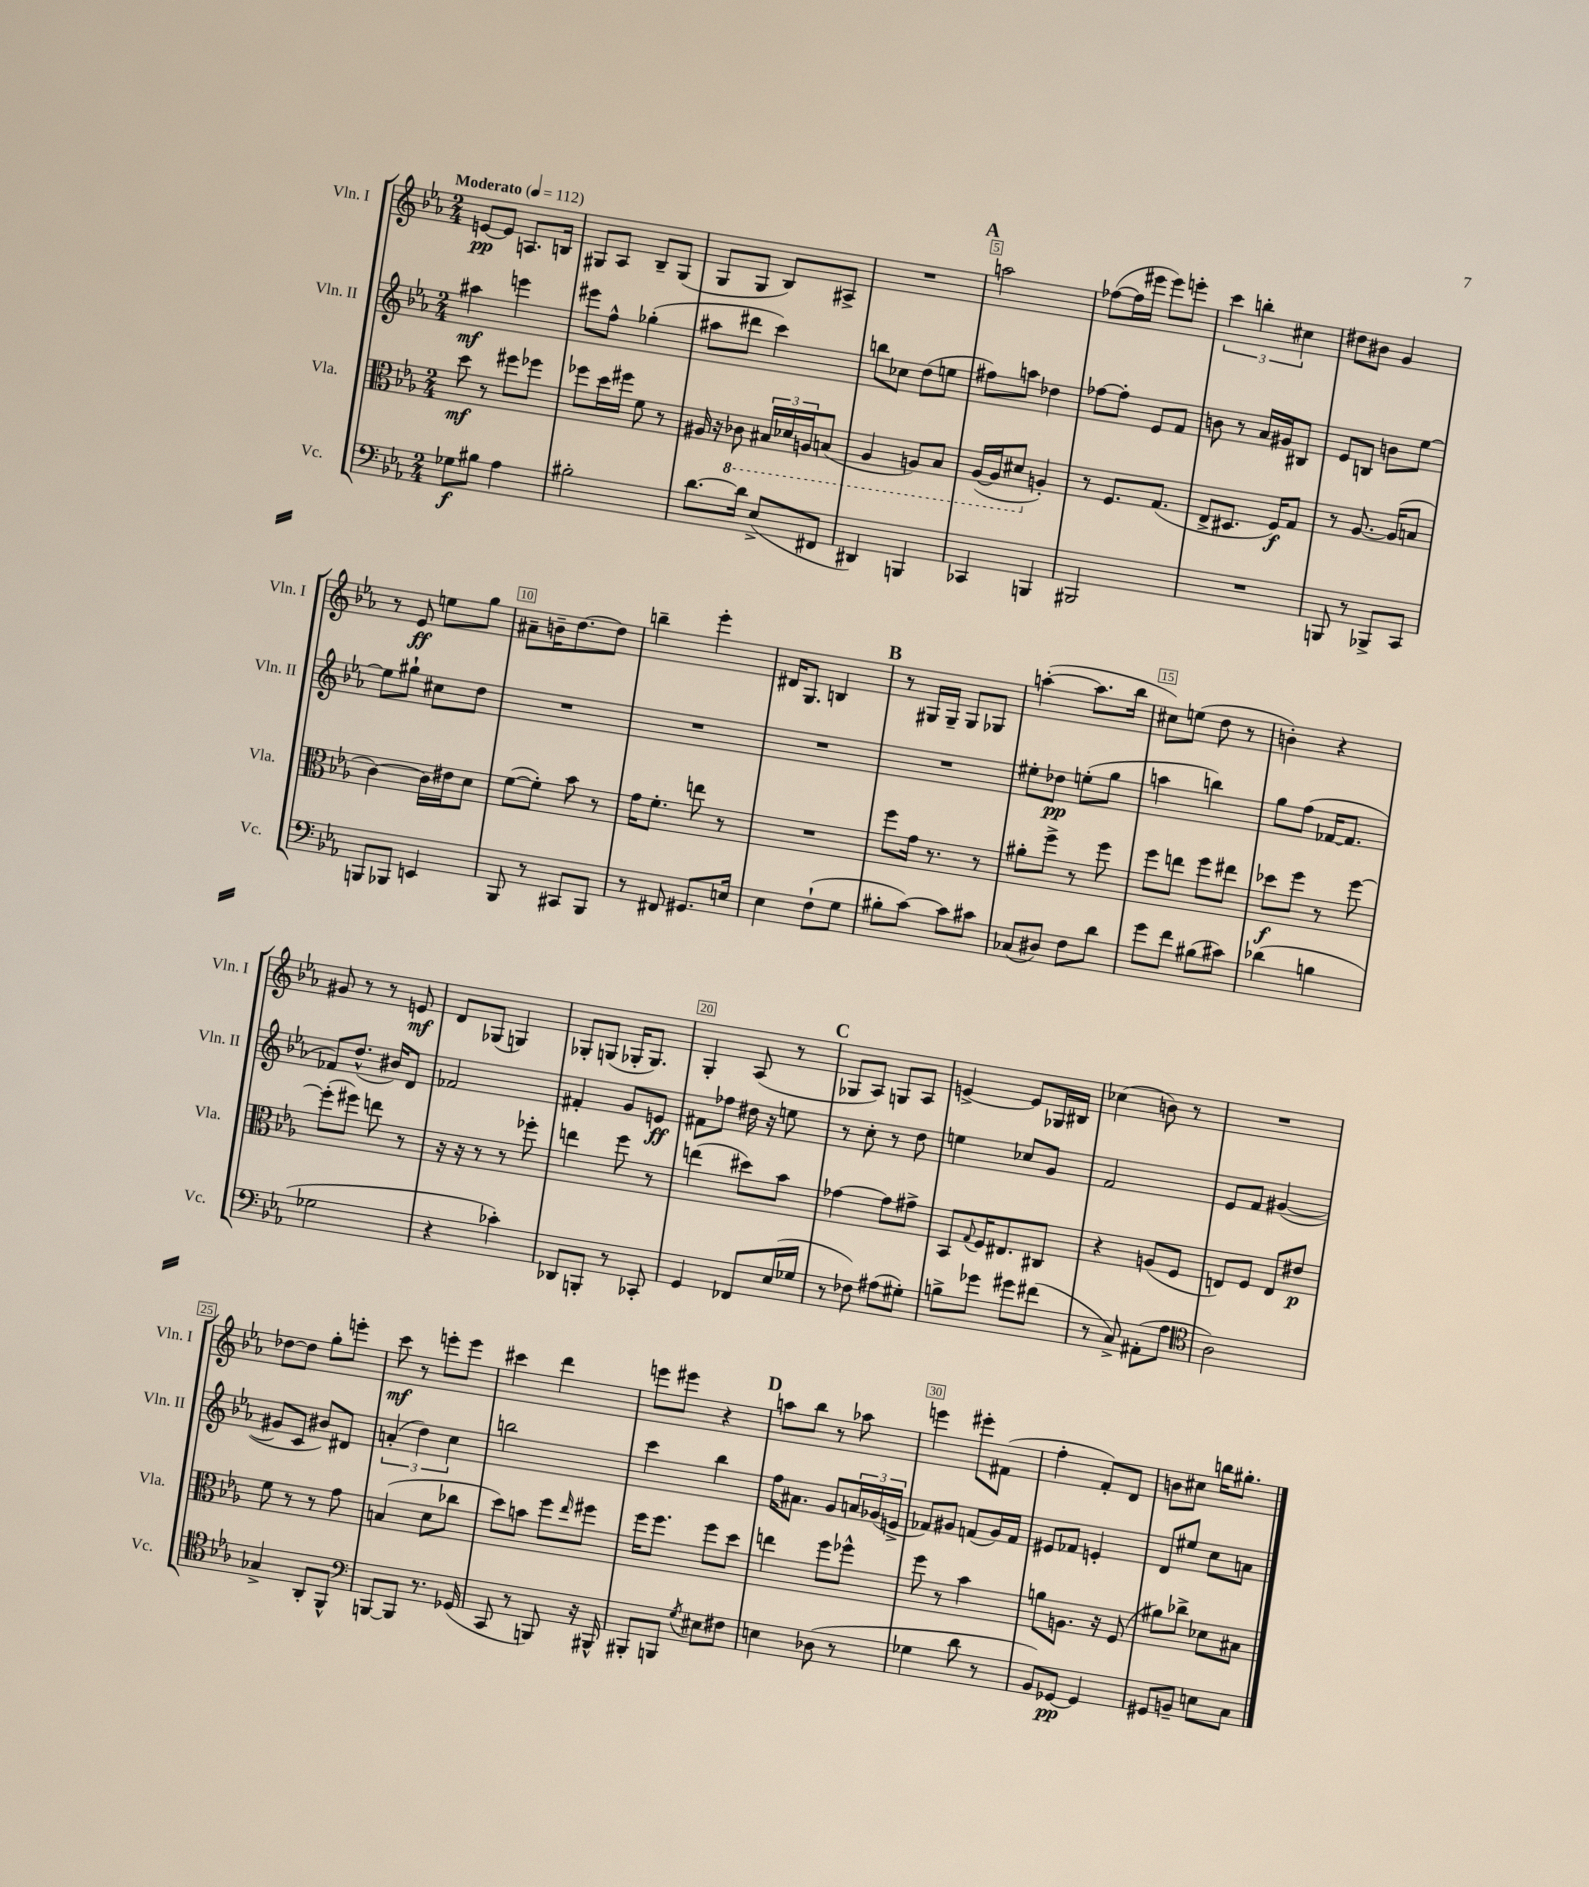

**kern	**kern	**kern	**kern
*staff4	*staff3	*staff2	*staff1
*clefF4	*clefC3	*clefG2	*clefG2
*k[b-e-a-]	*k[b-e-a-]	*k[b-e-a-]	*k[b-e-a-]
*M2/4	*M2/4	*M2/4	*M2/4
*MM112	*MM112	*MM112	*MM112
8G-	8dd	4aa#	[8e
8B#	8r	.	8e]
4A-	8ff#	4eee	8.A
.	8ff-	.	.
.	.	.	16B
=	=	=	=
2B#'	8ff-	8eee#	8G#
.	16dd	8ff^^	8A-
.	16ff#	.	.
.	8f	(4gg-'	8B-~
.	8r	.	(8G#
=	=	=	=
[8.d	16A#	8aa#	8G
.	16r	.	.
.	8C-	8ddd#	8G
16d]	.	.	.
(8E-^	24BB#	4ccc)	8B-)
.	24D-	.	.
.	24AA	.	.
8FF#	(8BB	.	8A#^
=	=	=	=
4DD#)	4AA-	8bb	2r
.	.	8cc-	.
4BBB	8AA)	(8dd	.
.	8BB-	8ee	.
=	=	=	=
4CC-	([16AA-	8ff#)	2aa
.	16AA-]	.	.
.	8D#	8aa	.
4BBB	4A')	4dd-	.
=	=	=	=
2BBB#	8r	[8ff-	([8ff-
.	8.F	8ff-']	16ff-]
.	.	.	16eee#
.	.	8e-	8eee#)
.	(8.G	.	.
.	.	8f	8eee'
=	=	=	=
2r	8E-^	8b	6ccc
.	8.D#	8r	.
.	.	.	6bb'
.	.	16a-	.
.	16F)	16g#	.
.	.	.	6cc#
.	8G	8B#	.
=	=	=	=
8BBB	8r	8e-	8dd#
8r	[8.A-	8B	8b#
8BBB-^	.	8b	4g
.	(16A-]	.	.
8CC	8B	[8ee-	.
=	=	=	=
8BBB	[4c)	8ee-]	8r
8BBB-	.	8gg#`	8e-
4EE	16c]	8cc#	8ee
.	16e#	.	.
.	8d	8dd	8gg
=	=	=	=
8BBB-	([8f	2r	8a#~
8r	8f'])	.	16b~
.	.	.	[8.dd
8CC#	8b-	.	.
8BBB-	8r	.	8dd]
=	=	=	=
8r	16g	2r	4bb~
.	8.f'	.	.
8FF#	.	.	.
8.GG#	8ee	.	4eee-'
.	8r	.	.
16E	.	.	.
=	=	=	=
4E-	2r	2r	16d#
.	.	.	8.G
(8F`	.	.	4B
8G	.	.	.
=	=	=	=
8B#'	8ff	2r	8r
[8c)	16g	.	16G#
.	8.r	.	16G#~
8c]	.	.	8G#
8c#	8r	.	8G-
=	=	=	=
(8C-	8a#'	8ee#'	([4aa'
8D#)	8ff^	8dd-	.
8F	8r	(8ee'	8.aa]
8d	8ff	8gg	.
.	.	.	16bb-
=	=	=	=
8g	8ff	4aa	8cc#)
8f	8ee	.	(8ee
(8B#	8ff	4bb)	8dd
8c#)	8ee#	.	8r
=	=	=	=
(4d-	8dd-	8gg	4b')
.	8ff	(8ff	.
4B	8r	[16f-	4r
.	.	8.f-]	.
.	[8ff	.	.
=	=	=	=
2G-	(8ff']	8f-)	8g#
.	8ff#)	(8.dd^^	8r
.	8ee	.	8r
.	.	16b#)	.
.	8r	8d	8e
=	=	=	=
4r	16r	2f-	8d
.	16r	.	.
.	8r	.	(8G-
4c-')	8r	.	4G)
.	8ff-'	.	.
=	=	=	=
8DD-	4ee	4f#'	8G-'
8BBB'	.	.	(8G
8r	8ff	8g	16G-'
.	.	.	8.G-)
8CC-'	8r	8e	.
=	=	=	=
4GG	(4ee	8f#	4G'
.	.	8ff-	.
8FF-	8dd#)	16dd#	(8A-
.	.	16r	.
(16E-	8b-	8ee	8r
16G-	.	.	.
=	=	=	=
8r	[4g-	8r	8G-
8F-)	.	8cc'	8A-)
(8A#	8g-]	8r	8G
8G#')	8g#^	8dd	8A-
=	=	=	=
8B^	8BB-	4ee	[4e^
.	8qqG	.	.
8g-	16F	.	.
.	8.E#	.	.
8g#	.	8cc-	8e]
(8f#	8C#	8g	16G-
.	.	.	16B#
=	=	=	=
8r	4r	2f	(4cc-
8C^)	.	.	.
(8AA#'	(8A	.	8b)
8A-	8F	.	8r
=	=	=	=
*clefC4	*	*	*
2A-)	8E)	8e-	2r
.	8F	8f	.
.	8E	([4g#	.
.	8e#	.	.
=	=	=	=
4G-^	8f	8g#]	[8dd-
.	8r	8c	8dd-]
8AA-'	8r	8b#)	8gg'
8FF^^	8g	8d#	8eee'
=	=	=	=
*clefF4	*	*	*
[8BBB	(4B	(6a'	8ccc
8BBB]	.	.	8r
.	.	6dd)	.
8.r	8d	.	8eee'
.	.	6cc	.
.	8cc-	.	8eee
(16GG-	.	.	.
=	=	=	=
8CC	8dd)	2bb	4ccc#
8r	8b	.	.
8BBB)	8ff	.	4ddd
.	16qqee-	.	.
16r	8ff#	.	.
16BBB#^^	.	.	.
=	=	=	=
8BBB#'	16ff	4ccc	8eee
.	8.ff	.	.
8BBB	.	.	8eee#
8qG	.	.	.
8E#	8ff	4bb-	4r
8F#	8dd	.	.
=	=	=	=
4E	4ee	16ff	8aa
.	.	8.a#	.
.	.	.	8bb-
(8D-	8ff	8g	8r
8r	8ff-^^	24a	8aa-
.	.	(24g-	.
.	.	24e^	.
=	=	=	=
4G-	8ff	8f-)	4eee
.	8r	8g#	.
8d	4b-	(8f	8eee#'
8r	.	16g#)	(8f#
.	.	16f	.
=	=	=	=
8BB-)	8a	8e#	4ff'
[8GG-	8.A	8f-	.
4GG-]	.	4e'	8f')
.	16r	.	.
.	(8F	.	8d
=	=	=	=
8GG#	8a#)	8d	8b
8BB~	8cc-^	8ee#	8cc#
8E	8d-	8cc	16bb
.	.	.	8.gg#'
8C	8B#	8a	.
==	==	==	==
*-	*-	*-	*-
